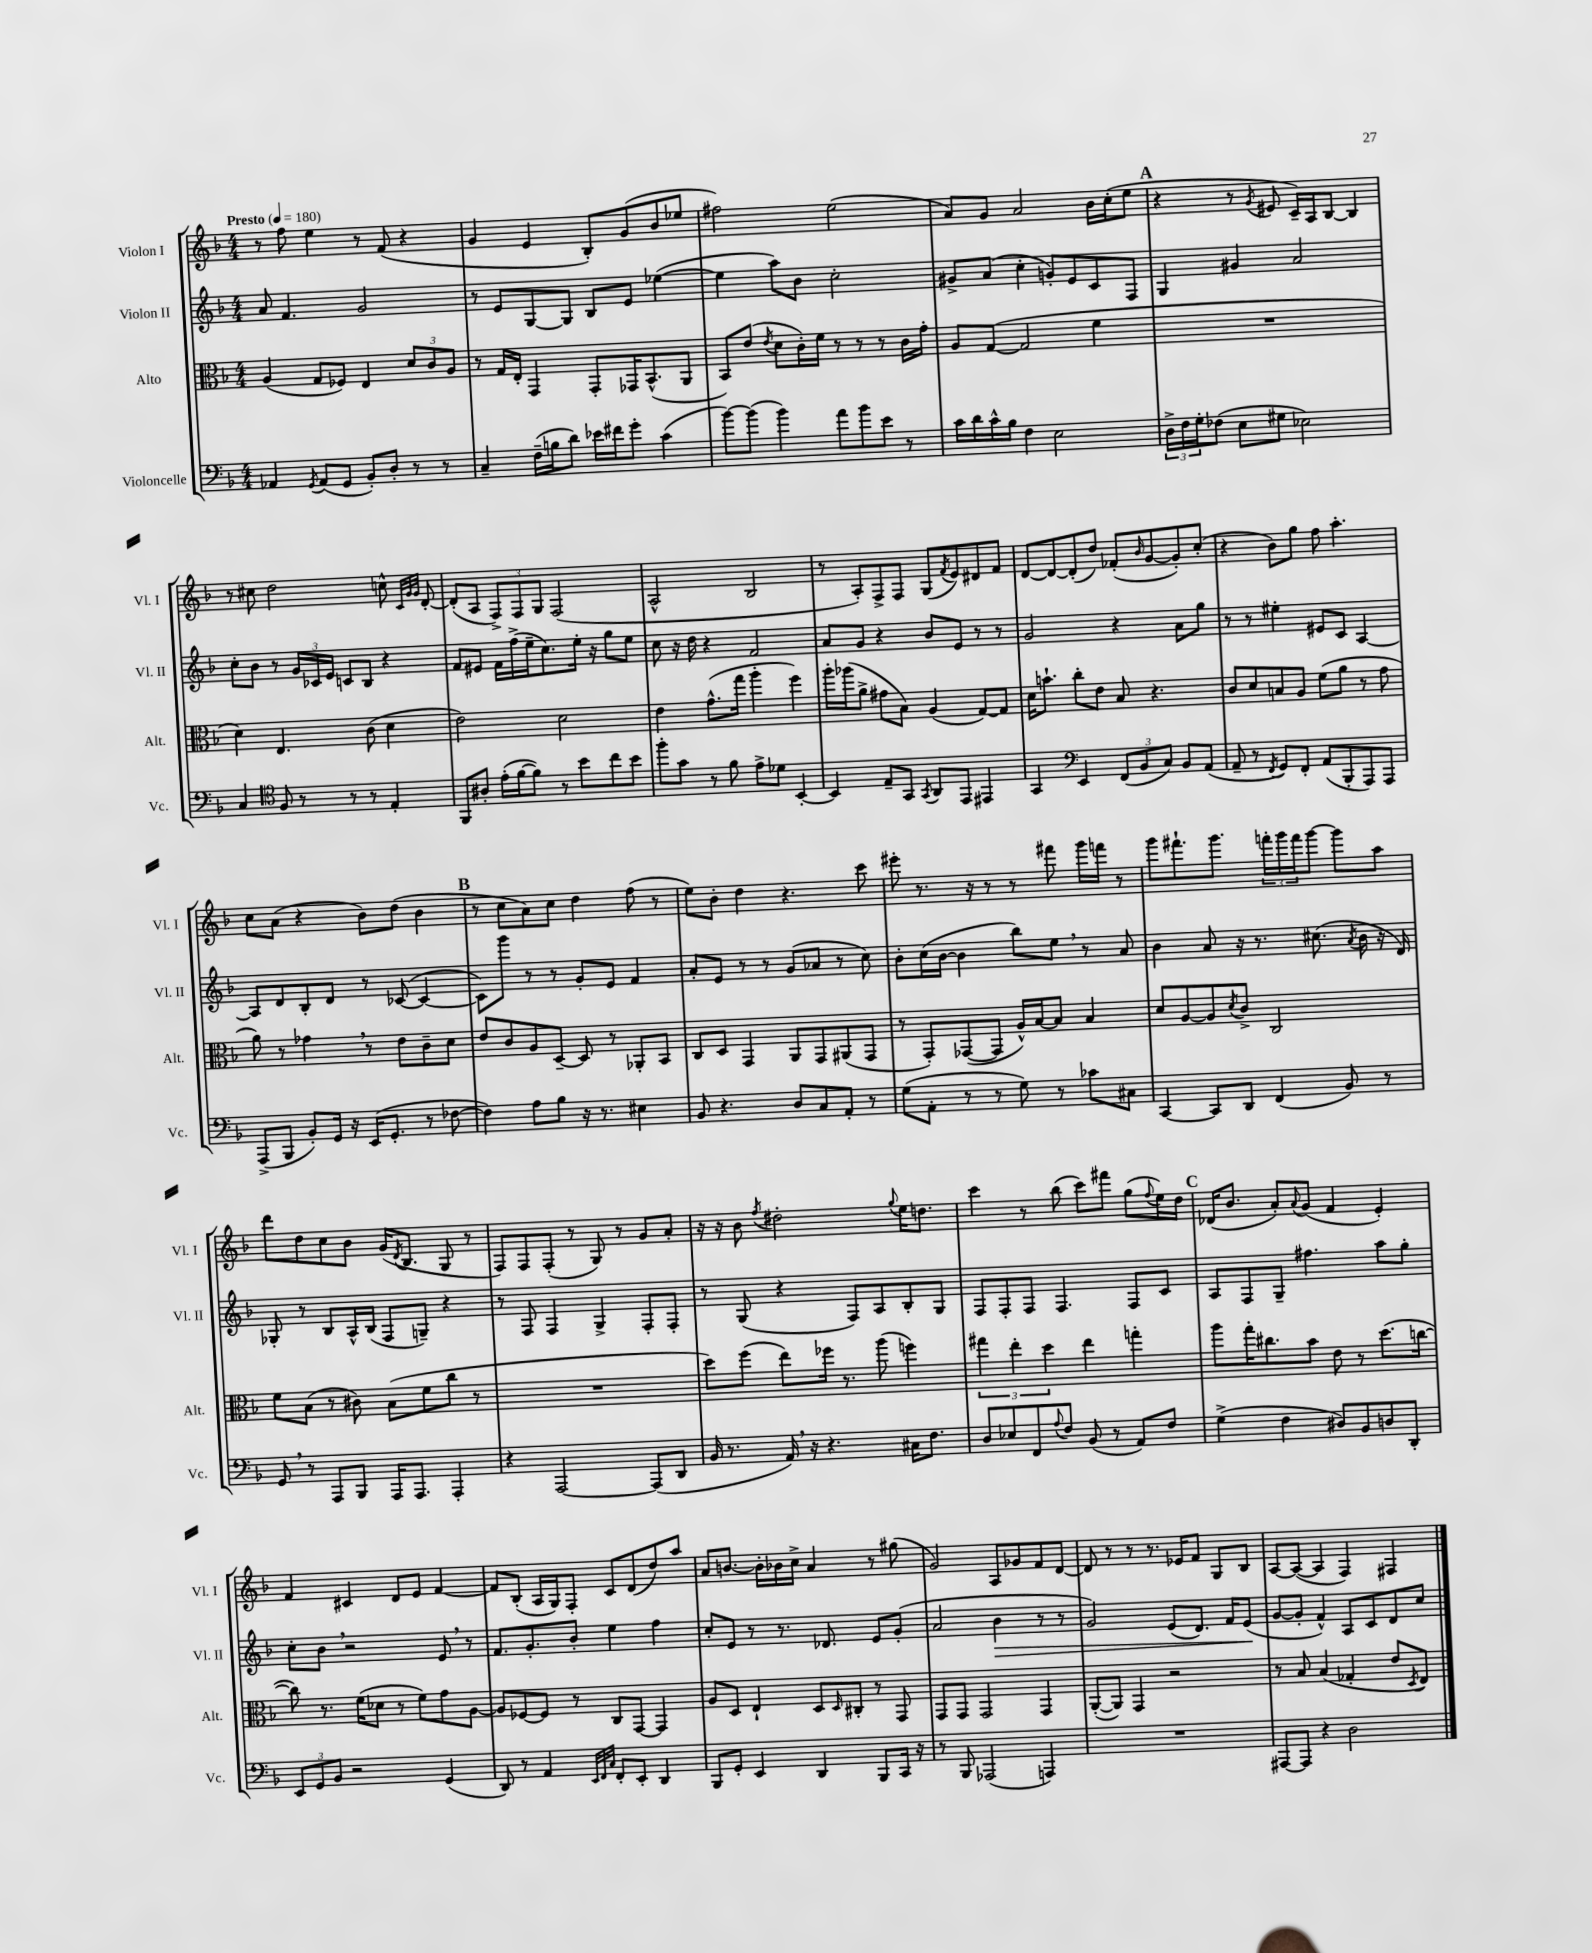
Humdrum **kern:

**kern	**kern	**kern	**dynam	**kern
*part4	*part3	*part2	*part2	*part1
*staff4	*staff3	*staff2	*staff2	*staff1
*I"Violoncelle	*I"Alto	*I"Violon II	*	*I"Violon I
*I'Vc.	*I'Alt.	*I'Vl. II	*	*I'Vl. I
*clefF4	*clefC3	*clefG2	*	*clefG2
*k[b-]	*k[b-]	*k[b-]	*	*k[b-]
*M4/4	*M4/4	*M4/4	*	*M4/4
*MM180	*MM180	*MM180	*	*MM180
=1	=1	=1	=1	=1
!	!	!	!	!LO:TX:a:B:t=Presto
4AA-X/	(4A/	8a/	.	8r
.	.	4.f/	.	8ff\
8qGG/	.	.	.	.
(8AA-/L	8G/L	.	.	4ee\
8GG/J	8F-X/J)	.	.	.
8BB-'/L)	4E/	2g/	.	8r
8D'/J	.	.	.	(8f/
8r	12d/L	.	.	4r
.	12c/	.	.	.
8r	.	.	.	.
.	12A/J	.	.	.
=2	=2	=2	=2	=2
4C~/	8r	8r	.	4g/
.	16G/LL	8e/L	.	.
.	16E'/JJ	.	.	.
(16F~\LL	4GG/	[8G/	.	4e/
16Bn\J	.	.	.	.
8d\J)	.	8G/J]	.	.
16e-X\LL	8GG'/L	8B-/L	.	8B-'/L)
16f#X\J	.	.	.	.
8g'\J	16GG-X/K	8e/J	.	(8g/
.	(8.BB-^^/	.	.	.
(4c\	.	([4ee-X\	.	8b-/
.	8AA/J	.	.	8ee-X/J
=3	=3	=3	=3	=3
[8b-\L)	8BB-/L)	4ee-\]	.	2ff#X\)
(8b-\J]	(8e/J	.	.	.
.	8qe/	.	.	.
4b-\)	8d\L	8aa\L)	.	.
.	16c'\L)	8b-\J	.	.
.	16f\JJ	.	.	.
8a\L	8r	2cc'\	.	(2ee\
8b-\	8r	.	.	.
8e\J	8r	.	.	.
8r	16c\LL	.	.	.
.	16g'\JJ	.	.	.
=4	=4	=4	=4	=4
16c\LL	8A/L	8g#X^/L	.	8a/L)
16d\	.	.	.	.
16c^^\	([8G/J	(8a/J	.	8g/J
16B-\JJ	.	.	.	.
4F\	2G/]	4cc'\	.	2a/
2E\	.	8gn'/L)	.	.
.	.	8e/	.	.
.	4f\	8c/	.	16b-\LL
.	.	.	.	(16cc'\J
.	.	8F/J	.	8ee\J
!!LO:REH:place=s1:t=A
=5	=5	=5	=5	=5
24D^\LL	1r	4G/	.	4r
24F\	.	.	.	.
24G'\J	.	.	.	.
(8F-X\J	.	.	.	.
8E\L	.	4g#X/	.	8r
.	.	.	.	8qg/
8G#X\J	.	.	.	8e#X/
2E-X\)	.	2a/	.	16c~/LL)
.	.	.	.	16A/J
.	.	.	.	[8B-/J
.	.	.	.	4B-/]
!!LO:LB:g=z
=6	=6	=6	=6	=6
4C/	4d\)	8cc'\L	.	8r
.	.	8b-\J	.	8cc#X\
*clefC4	*	*	*	*
8F/	4.E/	8r	.	2dd\
8r	.	24g/LL	.	.
.	.	24c-X/	.	.
.	.	24e/JJ	.	.
8r	.	8cn/L	.	.
8r	(8c\	8B-/J	.	.
4E'/	4d\	4r	.	8ccn^^\
.	.	.	.	32qqc/LLL
.	.	.	.	32qqg/
.	.	.	.	32qqg/JJJ
.	.	.	.	[8d'/
=7	=7	=7	=7	=7
8FF/L	2e\)	8f/L	.	(8d'/L]
8A#X'/J	.	8e#X/J	.	8A/J
(16e'\LL	.	16f\LL	.	12F^/L)
[16f\J	.	(16ff^\	.	.
.	.	.	.	12F/
8f\J])	.	16ee~\J	.	.
.	.	.	.	12G/J
.	.	8.cc\)	.	.
8r	2d\	.	.	(2F/
8b-\L	.	16ee'\Jk	.	.
.	.	16r	.	.
8cc\	.	8gg\L	.	.
8b-\J	.	8ee\J	.	.
=8	=8	=8	=8	=8
8ff'\L	4e\	8cc\	.	2A^^/
8g\J	.	16r	.	.
.	.	16dd\	.	.
8r	(8.g^^\L	4r	.	.
8f\	.	.	.	.
.	16gg\Jk	.	.	.
8e^\L	4aa'\	2f/	.	2B-/
8d-X\J	.	.	.	.
[4BB-'/	4ff\)	.	.	.
=9	=9	=9	=9	=9
4BB-/]	16aa'\LL	8a/L	.	8r
.	(16aa-X\J	.	.	.
.	8a^\J	8g/J	.	8A'/L)
8E~/L	8g#X\L	4r	.	8F^/
8GG/J	8B-\J)	.	.	8F/J
8qGG/	.	.	.	.
8AA/L	(4A/	8b-/L	.	(8G/L
.	.	.	.	8qf/
8EE/J	.	8e/J	.	8e/)
4EE#X/	[8G/L)	8r	.	8d#X/
.	8G/J]	8r	.	8f/J
=10	=10	=10	=10	=10
4GG/	16d\KL	2g/	.	[8d/L
.	8.bn`\J	.	.	.
.	.	.	.	8d/_
*clefF4	*	*	*	*
4EE/	8cc'\L	.	.	(8d'/]
.	8e\J	.	.	8dd/J)
(12FF/L	8B-/	4r	.	(8f-X'/L
12BB-/	.	.	.	.
.	.	.	.	16qqb-/
.	4.r	.	.	[8g/
12C/J)	.	.	.	.
8BB-/L	.	8a\L	.	8g'/])
(8AA/J	.	8gg\J	.	(8cc'/J
=11	=11	=11	=11	=11
8AA~/	8c/L	8r	.	4r
8r	8d/	8r	.	.
8qFF/	.	.	.	.
8GG/L)	8Bn/	4ee#X'\	.	8b-\L)
8FF'/J	8A/J	.	.	8gg\J
(8AA/L	(8f\L	8e#X/L	.	8ff\
8BBB-'/	8a\J	8c/J	.	4.aa'\
8AAA/)	8r	[4A/	.	.
8AAA/J	8g\	.	.	.
!!LO:LB:g=z
=12	=12	=12	=12	=12
(8AAA^/L	8a\)	8A/L]	.	8cc\L
8BBB-/J	8r	8d/	.	(8a\J
8BB-'/L)	4g-X,\	8B-'/	.	4r
16GG/Jk	.	8d/J	.	.
16r	.	.	.	.
(16EE/KL	8r	8r	.	8b-\L)
8.GG'/J	.	.	.	.
.	8e\L	([8c-X/	.	(8dd\J
8r	8c~\	4c-/_	.	4b-\
[8F-X\	8d\J	.	.	.
!!LO:REH:place=s1:t=B
=13	=13	=13	=13	=13
4F-\])	8e/L	8c-\L])	.	8r
.	8c/	8ggg\J	.	8cc\L
8A\L	8A/	8r	.	8a\)
8B-\J	[8D~/J	8r	.	8cc\J
16r	8D/]	8g'/L	.	4dd\
8.r	.	.	.	.
.	8r	8e/J	.	.
4E#X\	8AA-X'/L	4f/	.	(8ff\
.	8BB-/J	.	.	8r
=14	=14	=14	=14	=14
8BB-/	8C/L	8a'/L	.	8ee\L)
4.r	8D/J	8e/J	.	8b-'\J
.	4GG/	8r	.	4dd\
.	.	8r	.	.
8D/L	8AA/L	(8g/L	.	4.r
8C/	8GG/	8a-X/J	.	.
8AA'/J	(8AA#X/	8r	.	.
8r	8GG/J	8cc\)	.	8ccc\
=15	=15	=15	=15	=15
(8G\L	8r	8b-'\L	.	8eee#X'\
8AA'\J	8GG'/L)	(16cc\L	.	8.r
.	.	[16b-\JJ	.	.
8r	([8GG-X/	4b-\]	.	.
.	.	.	.	16r
8r	8GG-/J]	.	.	8r
8G\)	16A^^/LL)	8bb-\L)	.	8r
.	[16B-/J	.	.	.
8r	8B-/J]	8ee,\J	.	8fff#X\
8c-X\L	4B-/	8r	.	16ggg\LL
.	.	.	.	16fffn\JJ
8C#X\J	.	8a/	.	8r
=16	=16	=16	=16	=16
[4CC/	8d/L	4b-\	.	8ggg\L
.	[8A/	.	.	8.fff#X`\
8CC/L]	8A/]	8a/	.	.
.	.	.	.	8.ggg\J
.	8qd/	.	.	.
8DD/J	8c^/J	16r	.	.
.	.	8.r	.	.
(4FF/	2C/	.	.	24fffn'\LL
.	.	.	.	24ggg\
.	.	.	.	24fff\J
.	.	(8.cc#X\	.	[8ggg\J
8BB-/)	.	.	.	8ggg\L]
.	.	8qa/	.	.
.	.	16b-\	.	.
8r	.	16r	.	8aa\J
.	.	16d/)	.	.
!!LO:LB:g=z
=17	=17	=17	=17	=17
8GG,/	8f\L	8G-X'/	.	8ddd\L
8r	(8B-\J	8r	.	8dd\
8AAA/L	8r	8B-/L	.	8cc\
8BBB-/J	8c#X\)	16A^^/L	.	8b-\J
.	.	(16B-/JJ	.	.
16AAA/KL	(8B-\L	8F/L	.	(16g/KL
.	.	.	.	8qd/
8.AAA/J	.	.	.	8.B-/J
.	8f\	8Gn~/J)	.	.
4AAA'/	8cc\J	4r	.	8G/
.	8r	.	.	8r
=18	=18	=18	=18	=18
4r	1r	8r	.	8F/L)
.	.	8F/	.	8F/
[2AAA/	.	4F/	.	(8F'/J
.	.	.	.	8r
.	.	4G^/	.	8G/)
.	.	.	.	8r
(8AAA/L]	.	8F'/L	.	8g/L
8DD/J	.	8F'/J	.	8a'/J
=19	=19	=19	=19	=19
16BB-/	8dd\L)	8r	.	16r
8.r	.	.	.	16r
.	(8ff\J	(8G/	.	8b-\
.	.	.	.	8qff/
16AA,/)	8ee\L)	4r	.	2dd#X'\
16r	.	.	.	.
4.r	16ff-X\Jk	.	.	.
.	8.r	.	.	.
.	.	8F/L)	.	.
.	(8aa\	8A/	.	.
.	.	.	.	8qqgg/
16C#X\KL	4ffn\)	8B-'/	.	16ee\KL
8.F\J	.	.	.	8.ddn\J
.	.	8G/J	.	.
=20	=20	=20	=20	=20
8D/L	6gg#X\	8F/L	.	4ccc\
8E-X/	.	8F'/	.	.
.	6ee'\	.	.	.
8FF/	.	8F/J	.	8r
.	6dd\	.	.	.
8qqA/	.	.	.	.
8F/J	.	4.F/	.	(8bb-\
(8BB-/	4ee\	.	.	8ccc\L)
8r	.	.	.	8fff#X\J
8AA/L)	4ggn'\	8F/L	.	(8gg\L
.	.	.	.	8qqff/
8F/J	.	8c/J	.	16ee\L)
.	.	.	.	16dd\JJ
!!LO:REH:place=s1:t=C
=21	=21	=21	=21	=21
(4G^\	8aa\L	8A/L	.	(16d-X/KL
.	.	.	.	8.b-/J
.	16gg'\K	8F/	.	.
.	8.cc#X\	.	.	.
4F\	.	8G~/J	.	8a'/L)
.	.	.	.	8qqa/
.	8b-\J	4.ff#X\	.	(8g/J
8D#X/L)	8e\	.	.	4f/
8BB-/	8r	.	.	.
8Dn/	(8.dd\L	8aa\L	.	4e'/)
8DD'/J	.	8gg'\J	.	.
.	[16ccn\Jk	.	.	.
!!LO:LB:g=z
=22	=22	=22	=22	=22
12EE/L	8cc\])	8cc'\L	.	4f/
12GG/	.	.	.	.
.	8.r	8b-,\J	.	.
12BB-/J	.	.	.	.
2r	.	2r	.	4c#X/
.	(16f\KL	.	.	.
.	8d-X\J	.	.	.
.	8r	.	.	8d/L
.	8f\L)	.	.	8e/J
(4GG/	8g\	8e,/	.	[4f/
.	[8A\J	8r	.	.
=23	=23	=23	=23	=23
8DD/)	8A/L]	8.f/L	.	8f/L]
8r	[8F-X/	.	.	(8B-'/J
.	.	8.g'/	.	.
4AA/	8F-/J]	.	.	16A/LL
.	.	.	.	16G/J)
.	8r	8b-'/J	.	8F'/J
32qqEE/LLL	.	.	.	.
32qqFF/	.	.	.	.
32qqC/JJJ	.	.	.	.
8FF'/L	8C/L	4ee\	.	8c/L
8EE'/J	[8GG/J	.	.	(8d/
4DD/	4GG/]	4ff\	.	8dd/)
.	.	.	.	8aa/J
=24	=24	=24	=24	=24
8BBB-/L	8A/L	8cc'/L	.	8a/L
8GG'/J	8D/J	8e/J	.	[8.bn/J
4EE/	4E`/	8r	.	.
.	.	.	.	16b'\LL]
.	.	8.r	.	16b-X\
.	.	.	.	16cc^\JJ
4DD/	8D/L	.	.	4a/
.	.	8.d-X/	.	.
.	16qqD/	.	.	.
.	8C#X'/J	.	.	.
8BBB-/L	8r	8e/L	.	8r
16CC/Jk	8GG/	(8g'/J	.	(8gg#X\
16r	.	.	.	.
=25	=25	=25	=25	=25
8r	8GG/L	2a/	.	2g/)
8BBB-/	8GG/J	.	.	.
(2AAA-X/	2GG/	.	.	.
!	!	!	!LO:HP:b	!
.	.	4b-\	>	8A/L
.	.	.	.	8g-X/
4AAAn/)	4GG/	8r	.	8f/
.	.	8r	.	[8d/J
=26	=26	=26	=26	=26
1r	([8AA'/L	2g/)	.	8d/]
.	8AA/J])	.	.	8r
.	4GG/	.	.	8r
.	.	.	.	8.r
.	2r	(8e/L	.	.
.	.	.	.	16e-X/KL
.	.	8.d/J)	.	8f/J
.	.	.	.	8G/L
.	.	16f/KL	.	.
.	.	(8e/J	.	8B-/J
.	.	.	]	.
=27	=27	=27	=27	=27
[8AAA#X/L	8r	[8g/L	.	[8A/L
8AAA#/J]	8B-/	8g'/J]	.	(8A/J_
4r	(4B-/	4f^^/)	.	4A/]
2D\	4G-X'/	8A/L	.	4F/)
.	.	8c/	.	.
.	8e/L	8d/	.	4F#X/
.	8qD/	.	.	.
.	8E/J)	8cc/J	.	.
==	==	==	==	==
*-	*-	*-	*-	*-
